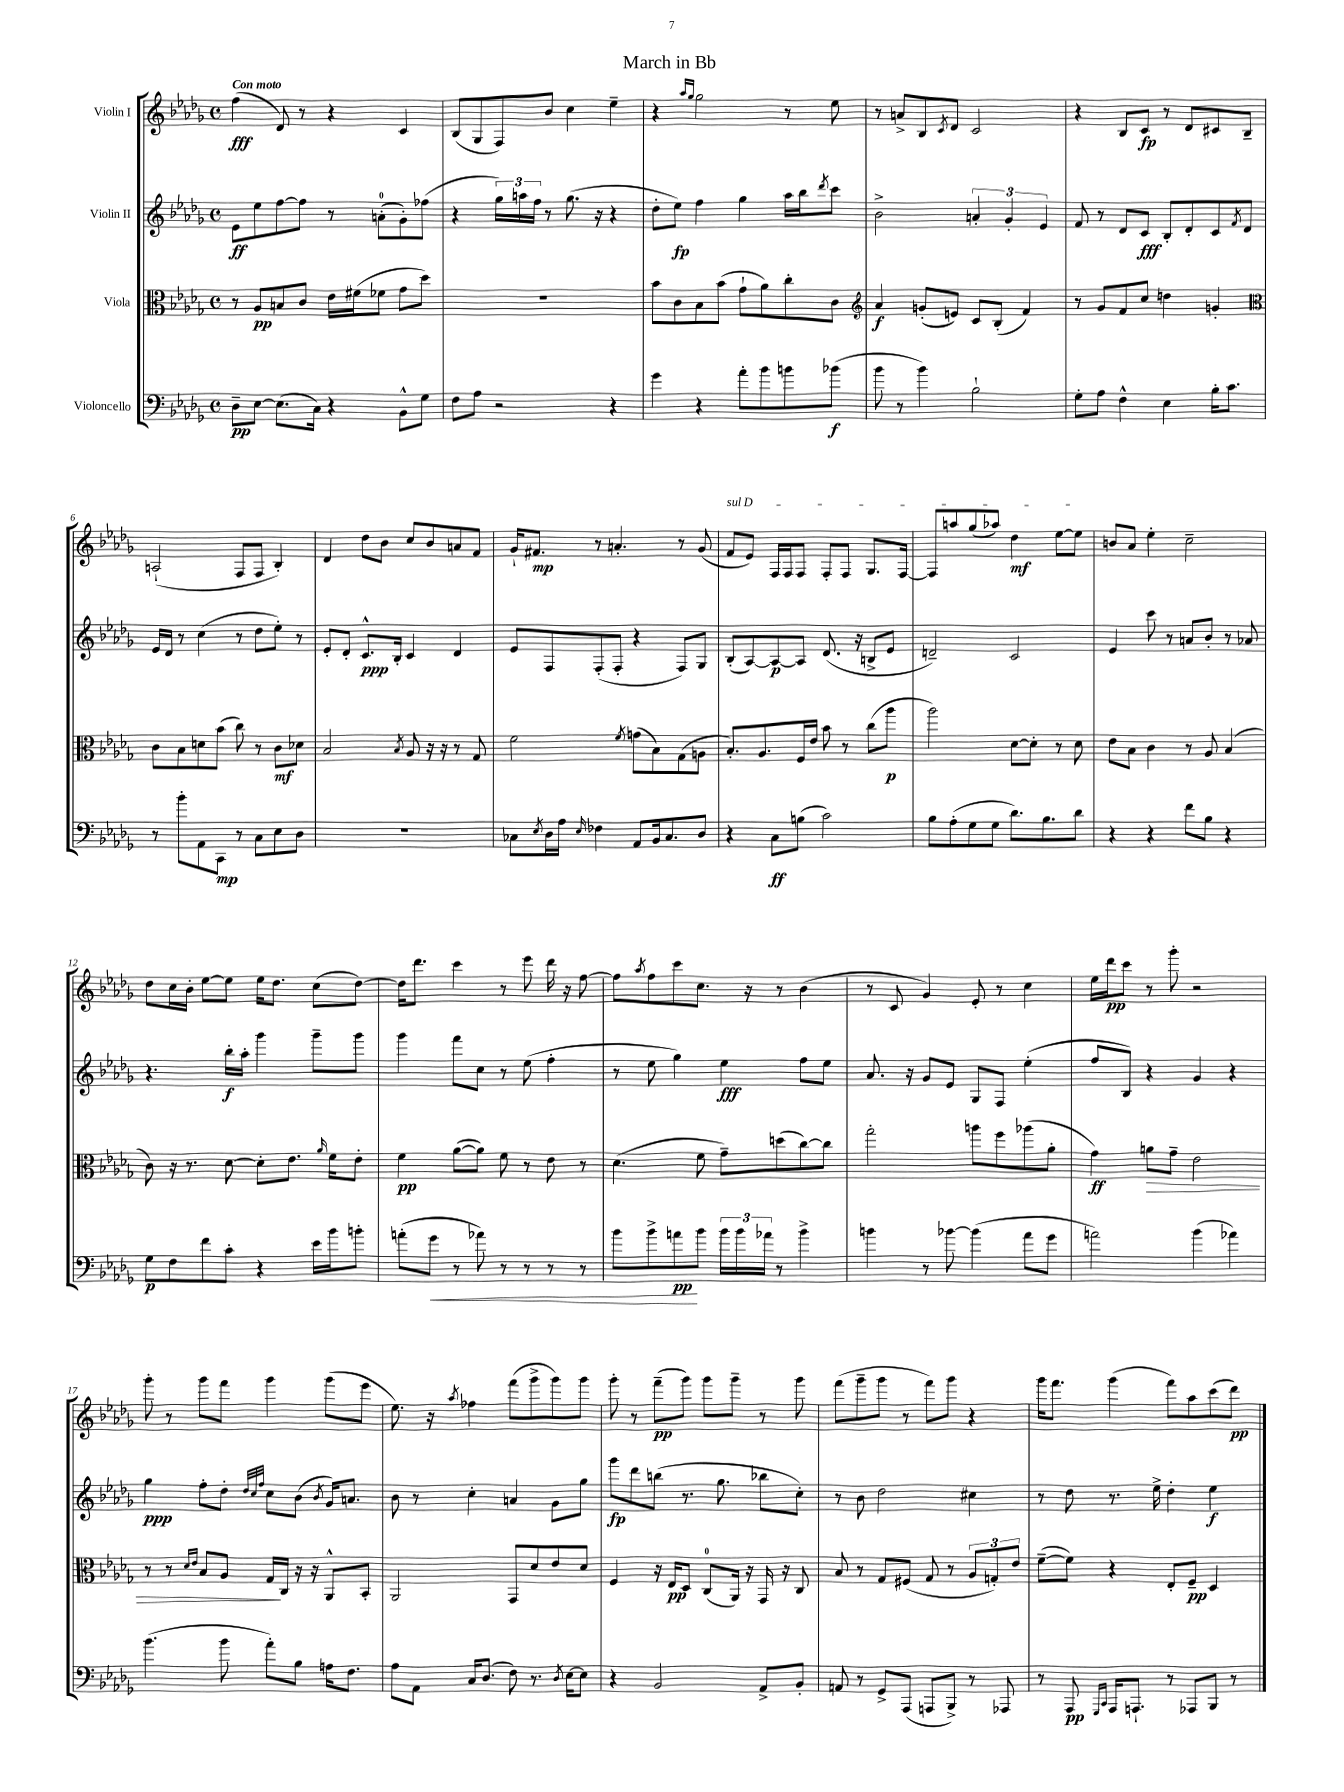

**kern	**dynam	**kern	**dynam	**kern	**dynam	**kern	**dynam
*part4	*part4	*part3	*part3	*part2	*part2	*part1	*part1
*staff4	*staff4	*staff3	*staff3	*staff2	*staff2	*staff1	*staff1
*I"Violoncello	*	*I"Viola	*	*I"Violin II	*	*I"Violin I	*
*clefF4	*	*clefC3	*	*clefG2	*	*clefG2	*
*k[b-e-a-d-g-]	*	*k[b-e-a-d-g-]	*	*k[b-e-a-d-g-]	*	*k[b-e-a-d-g-]	*
*M4/4	*	*M4/4	*	*M4/4	*	*M4/4	*
*met(c)	*	*met(c)	*	*met(c)	*	*met(c)	*
=1	=1	=1	=1	=1	=1	=1	=1
!	!	!	!	!	!	!LO:TX:a:B:t=Con moto	!
8D-~\L	pp	8r	.	8e-\L	ff	(4ff\	fff
[8E-\J	.	8A-/L	pp	8ee-\	.	.	.
(8.E-\L]	.	8Bn/	.	[8ff\	.	8d-/)	.
.	.	8c/J	.	8ff\J]	.	8r	.
16C\Jk)	.	.	.	.	.	.	.
4r	.	16e-\LL	.	8r	.	4r	.
.	.	(16f#X\J	.	.	.	.	.
.	.	8f-X\J	.	(8an'\L	.	.	.
8BB-^^\L	.	8g-\L	.	8g-'\)	.	4c/	.
8G-\J	.	8dd-\J)	.	(8ff-X\J	.	.	.
=2	=2	=2	=2	=2	=2	=2	=2
8F\L	.	1r	.	4r	.	(8B-/L	.
8A-\J	.	.	.	.	.	8G-/	.
2r	.	.	.	24gg-\LL)	.	8F/)	.
.	.	.	.	24aan\	.	.	.
.	.	.	.	24ff\JJ	.	.	.
.	.	.	.	8r	.	8b-/J	.
.	.	.	.	(8.gg-\	.	4cc\	.
.	.	.	.	16r	.	.	.
4r	.	.	.	4r	.	4ee-~\	.
=3	=3	=3	=3	=3	=3	=3	=3
4g-\	.	8b-\L	.	8dd-'\L	.	4r	.
.	.	8c\	.	8ee-\J)	fp	.	.
.	.	.	.	.	.	16qqaa-/LL	.
.	.	.	.	.	.	16qqgg-/JJ	.
4r	.	8B-\	.	4ff\	.	2gg-\	.
.	.	(8b-\J	.	.	.	.	.
8a-'\L	.	8g-`\L	.	4gg-\	.	.	.
8b-\	.	8a-\)	.	.	.	.	.
8bn\	.	8cc'\	.	16aa-\LL	.	8r	.
.	.	.	.	16bb-\J	.	.	.
.	.	.	.	8qddd-/	.	.	.
(8b-X\J	f	8c\J	.	8ccc\J	.	8ee-\	.
=4	=4	=4	=4	=4	=4	=4	=4
*	*	*clefG2	*	*	*	*	*
8b-\	.	4a-/	f	2b-^\	.	8r	.
8r	.	.	.	.	.	8an^/L	.
4b-\)	.	(8gn'/L	.	.	.	8B-/	.
.	.	.	.	.	.	8qc/	.
.	.	8en/J)	.	.	.	8d-/J	.
2B-`\	.	8c/L	.	6an'/	.	2c/	.
.	.	(8B-'/J	.	.	.	.	.
.	.	.	.	6g-'/	.	.	.
.	.	4f/)	.	.	.	.	.
.	.	.	.	6e-/	.	.	.
=5	=5	=5	=5	=5	=5	=5	=5
8G-'\L	.	8r	.	8f/	.	4r	.
8A-\J	.	8g-/L	.	8r	.	.	.
4F^^\	.	8f/	.	8d-/L	.	8B-/L	.
.	.	8cc/J	.	8c/J	fff	8c/J	fp
4E-\	.	4ddn\	.	8B-'/L	.	8r	.
.	.	.	.	8d-'/	.	8d-/L	.
16B-'\KL	.	4gn'/	.	8c/	.	8c#X/	.
8.c\J	.	.	.	.	.	.	.
.	.	.	.	8qf/	.	.	.
.	.	.	.	8d-/J	.	8B-~/J	.
!!LO:LB:g=z
=6	=6	=6	=6	=6	=6	=6	=6
*	*	*clefC3	*	*	*	*	*
8r	.	8c\L	.	16e-/LL	.	(2An`/	.
.	.	.	.	16d-/JJ	.	.	.
8b-'\L	.	8B-\	.	8r	.	.	.
8AA-\	.	8dn\	.	(4cc\	.	.	.
8CC\J	mp	(8b-\J	.	.	.	.	.
8r	.	8cc\)	.	8r	.	8F/L	.
8C\L	.	8r	.	8dd-\L	.	8F/J	.
8E-\	.	8c\L	mf	8ee-'\J)	.	4B-'/)	.
8D-\J	.	8d-X\J	.	8r	.	.	.
=7	=7	=7	=7	=7	=7	=7	=7
1r	.	2B-/	.	8e-'/L	.	4d-/	.
.	.	.	.	8d-'/J	.	.	.
.	.	.	.	8.c^^/L	ppp	8dd-\L	.
.	.	.	.	.	.	8b-\J	.
.	.	.	.	16B-'/Jk	.	.	.
.	.	8qB-/	.	.	.	.	.
.	.	8A-/	.	4c/	.	8cc/L	.
.	.	16r	.	.	.	8b-/	.
.	.	16r	.	.	.	.	.
.	.	8r	.	4d-/	.	8an/	.
.	.	8G-/	.	.	.	8f/J	.
=8	=8	=8	=8	=8	=8	=8	=8
8C-X\L	.	2f\	.	8e-/L	.	16g-`/KL	.
.	.	.	.	.	.	8.f#X/J	mp
8qE-/	.	.	.	.	.	.	.
16D-\L	.	.	.	8F/	.	.	.
16A-\JJ	.	.	.	.	.	.	.
16qqE-/	.	.	.	.	.	.	.
4F-X\	.	.	.	(8F'/	.	8r	.
.	.	.	.	8F'/J	.	4.an'/	.
.	.	8qf/	.	.	.	.	.
8AA-/L	.	(8gn\L	.	4r	.	.	.
16BB-/k	.	8B-\)	.	.	.	.	.
8.C-/	.	.	.	.	.	.	.
.	.	(8G-\	.	8F/L)	.	8r	.
8D-/J	.	8An\J	.	8G-/J	.	(8g-/	.
=9	=9	=9	=9	=9	=9	=9	=9
!	!	!	!	!	!	!LO:TX:a:i:t=sul D	!
4r	.	8.B-'/L)	.	(8B-'/L	.	8f/L	.
.	.	.	.	[8A-/)	.	8e-/J)	.
.	.	8.A-/	.	.	.	.	.
8C\L	ff	.	.	8A-/_	p	16F/LL	.
.	.	.	.	.	.	16F/J	.
(8Bn\J	.	16F/L	.	8A-/J]	.	8F/J	.
.	.	16e-/JJ	.	.	.	.	.
2c\)	.	8b-\	.	(8.d-/	.	8F'/L	.
.	.	8r	.	.	.	8F/J	.
.	.	.	.	16r	.	.	.
.	.	(8cc\L	.	8Bn^/L	.	8.G-/L	.
.	.	8aa-\J	p	8e-/J	.	.	.
.	.	.	.	.	.	[16F/Jk	.
=10	=10	=10	=10	=10	=10	=10	=10
8B-\L	.	2aa-\)	.	2dn~/)	.	8F/L]	.
(8A-'\	.	.	.	.	.	8aan/	.
8G-\	.	.	.	.	.	(8gg-/	.
8G-\J	.	.	.	.	.	8aa-X/J)	.
8.d-\L)	.	[8d-\L	.	2c/	.	4dd-\	mf
.	.	8d-'\J]	.	.	.	.	.
8.B-\	.	.	.	.	.	.	.
.	.	8r	.	.	.	[8ee-\L	.
8d-\J	.	8d-\	.	.	.	8ee-\J]	.
=11	=11	=11	=11	=11	=11	=11	=11
4r	.	8e-\L	.	4e-/	.	8bn/L	.
.	.	8B-\J	.	.	.	8a-/J	.
4r	.	4c\	.	8ccc\	.	4ee-'\	.
.	.	.	.	8r	.	.	.
8f\L	.	8r	.	8an/L	.	2cc~\	.
8B-\J	.	8A-/	.	8b-'/J	.	.	.
4r	.	(4B-/	.	8r	.	.	.
.	.	.	.	8a-X/	.	.	.
!!LO:LB:g=z
=12	=12	=12	=12	=12	=12	=12	=12
8G-\L	p	8c\)	.	4.r	.	8dd-\L	.
8F\	.	16r	.	.	.	16cc\L	.
.	.	8.r	.	.	.	16b-'\JJ	.
8f\	.	.	.	.	.	[8ee-\L	.
8c'\J	.	[8d-\	.	16bb-'\LL	f	8ee-\J]	.
.	.	.	.	16aa-'\JJ	.	.	.
4r	.	8d-'\L]	.	4ggg-\	.	16ee-\KL	.
.	.	.	.	.	.	8.dd-\J	.
.	.	8.e-\J	.	.	.	.	.
16e-\LL	.	.	.	8ggg-~\L	.	(8cc\L	.
.	.	16qqa-/	.	.	.	.	.
16b-\J	.	16f\KL	.	.	.	.	.
8bn'\J	.	8e-'\J	.	8ggg-\J	.	[8dd-\J)	.
=13	=13	=13	=13	=13	=13	=13	=13
(8an'\L	.	4f\	pp	4ggg-\	.	16dd-\KL]	.
.	.	.	.	.	.	8.ddd-\J	.
!	!LO:HP:b	!	!	!	!	!	!
8g-\J	<	.	.	.	.	.	.
8r	.	([8a-\L	.	8fff\L	.	4ccc\	.
8a-X\)	.	8a-\J])	.	8cc\J	.	.	.
8r	.	8f\	.	8r	.	8r	.
8r	.	8r	.	(8ee-\	.	8eee-\	.
8r	.	8e-\	.	4ff'\	.	16ddd-\	.
.	.	.	.	.	.	16r	.
8r	.	8r	.	.	.	[8ff\	.
=14	=14	=14	=14	=14	=14	=14	=14
8b-\L	.	(4.d-\	.	8r	.	8ff\L]	.
.	.	.	.	.	.	8qaa-/	.
8b-^\	.	.	.	8ee-\	.	8ff\	.
8an\	pp	.	.	4gg-\)	.	8ccc\	.
8b-\J	[	8f\	.	.	.	8.cc\J	.
24b-\LL	.	8g-~\L)	.	4ee-\	fff	.	.
24b-\	.	.	.	.	.	.	.
.	.	.	.	.	.	16r	.
24a-X\JJ	.	.	.	.	.	.	.
8r	.	(8ddn\	.	.	.	8r	.
4b-^\	.	[8cc\)	.	8ff\L	.	(4b-\	.
.	.	8cc\J]	.	8ee-\J	.	.	.
=15	=15	=15	=15	=15	=15	=15	=15
4bn\	.	2gg-'\	.	8.a-/	.	8r	.
.	.	.	.	.	.	8c/	.
.	.	.	.	16r	.	.	.
8r	.	.	.	8g-/L	.	4g-/)	.
[8b-X\	.	.	.	8e-/J	.	.	.
(4b-\]	.	8aan\L	.	8G-/L	.	8e-'/	.
.	.	8ff\	.	8F/J	.	8r	.
8a-\L	.	(8aa-X\	.	(4ee-'\	.	4cc\	.
8g-\J	.	8a-'\J	.	.	.	.	.
=16	=16	=16	=16	=16	=16	=16	=16
2an\)	.	4g-\)	ff	8ff/L	.	16ee-\LL	.
.	.	.	.	.	.	16ddd-\J	pp
.	.	.	.	8B-/J)	.	8ccc\J	.
!	!	!	!LO:HP:b	!	!	!	!
.	.	8an\L	>	4r	.	8r	.
.	.	8g-~\J	.	.	.	8ggg-'\	.
(4b-\	.	2e-\	.	4g-/	.	2r	.
4a-X\)	.	.	.	4r	.	.	.
!!LO:LB:g=z
=17	=17	=17	=17	=17	=17	=17	=17
(4.b-\	.	8r	.	4gg-\	ppp	8ggg-'\	.
.	.	8r	.	.	.	8r	.
.	.	16qqd-/LL	.	.	.	.	.
.	.	16qqe-/JJ	.	.	.	.	.
.	.	8B-/L	.	8ff'\L	.	8ggg-\L	.
8b-\	.	8A-/J	.	8dd-'\J	.	8fff\J	.
.	.	.	.	32qqdd-/LLL	.	.	.
.	.	.	.	32qqcc/	.	.	.
.	.	.	.	32qqff/JJJ	.	.	.
8a-'\L)	.	16G-/LL	.	8cc\L	.	4ggg-\	.
.	.	16C/JJ	]	.	.	.	.
8B-\J	.	16r	.	(8b-\J	.	.	.
.	.	16r	.	.	.	.	.
.	.	.	.	8qb-/	.	.	.
16An\KL	.	8AA-^^/L	.	16g-/KL)	.	(8ggg-\L	.
8.F\J	.	.	.	8.an/J	.	.	.
.	.	8BB-'/J	.	.	.	8eee-\J	.
=18	=18	=18	=18	=18	=18	=18	=18
8A-\L	.	2AA-/	.	8b-\	.	8.ee-\)	.
8AA-\J	.	.	.	8r	.	.	.
.	.	.	.	.	.	16r	.
.	.	.	.	.	.	8qaa-/	.
16C/KL	.	.	.	4cc'\	.	4ff-X\	.
(8.D-/J	.	.	.	.	.	.	.
8F\)	.	8GG-/L	.	4an/	.	(8fff\L	.
8.r	.	8d-/	.	.	.	8ggg-^\	.
.	.	8e-/	.	8g-\L	.	8ggg-\)	.
8qD-/	.	.	.	.	.	.	.
[16E-\KL	.	.	.	.	.	.	.
8E-\J]	.	8d-/J	.	8gg-\J	.	8ggg-\J	.
=19	=19	=19	=19	=19	=19	=19	=19
4r	.	4F/	.	8ggg-\L	fp	8ggg-'\	.
.	.	.	.	8ddd-\	.	8r	.
2BB-/	.	16r	.	(8bbn\J	.	(8fff~\L	pp
.	.	16E-/KL	pp	.	.	.	.
.	.	8D-/J	.	8.r	.	8ggg-\J)	.
.	.	(8C/L	.	.	.	8ggg-\L	.
.	.	.	.	8.gg-\	.	.	.
.	.	16AA-/Jk)	.	.	.	8ggg-~\J	.
.	.	16r	.	.	.	.	.
8AA-^/L	.	16GG-/	.	8bb-X\L	.	8r	.
.	.	16r	.	.	.	.	.
8BB-'/J	.	8C/	.	8cc'\J)	.	8ggg-\	.
=20	=20	=20	=20	=20	=20	=20	=20
8AAn/	.	8B-/	.	8r	.	(8fff\L	.
8r	.	8r	.	8b-\	.	8ggg-~\	.
8GG-^/L	.	8G-/L	.	2dd-\	.	8ggg-\J	.
(8AAA-/J	.	(8F#X/J	.	.	.	8r	.
8AAAn/L	.	8G-/	.	.	.	8fff\L)	.
8BBB-^/J)	.	8r	.	.	.	8ggg-\J	.
8r	.	12A-/L	.	4cc#X\	.	4r	.
.	.	12Gn'/)	.	.	.	.	.
8AAA-X/	.	.	.	.	.	.	.
.	.	12e-/J	.	.	.	.	.
=21	=21	=21	=21	=21	=21	=21	=21
8r	.	([8f~\L	.	8r	.	16ggg-\KL	.
.	.	.	.	.	.	8.fff\J	.
8AAA-/	pp	8f\J])	.	8dd-\	.	.	.
16qqGGG-/LL	.	.	.	.	.	.	.
16qqCC/JJ	.	.	.	.	.	.	.
16AAA-/KL	.	4r	.	8.r	.	(4ggg-\	.
8.AAAn`/J	.	.	.	.	.	.	.
.	.	.	.	16ee-^\	.	.	.
8r	.	8E-'/L	.	4dd-'\	.	8fff\L)	.
8AAA-X/L	.	8F~/J	pp	.	.	8aa-\	.
8BBB-/J	.	4D-/	.	4ee-\	f	(8ccc\	.
8r	.	.	.	.	.	8ddd-\J)	pp
==	==	==	==	==	==	==	==
*-	*-	*-	*-	*-	*-	*-	*-
